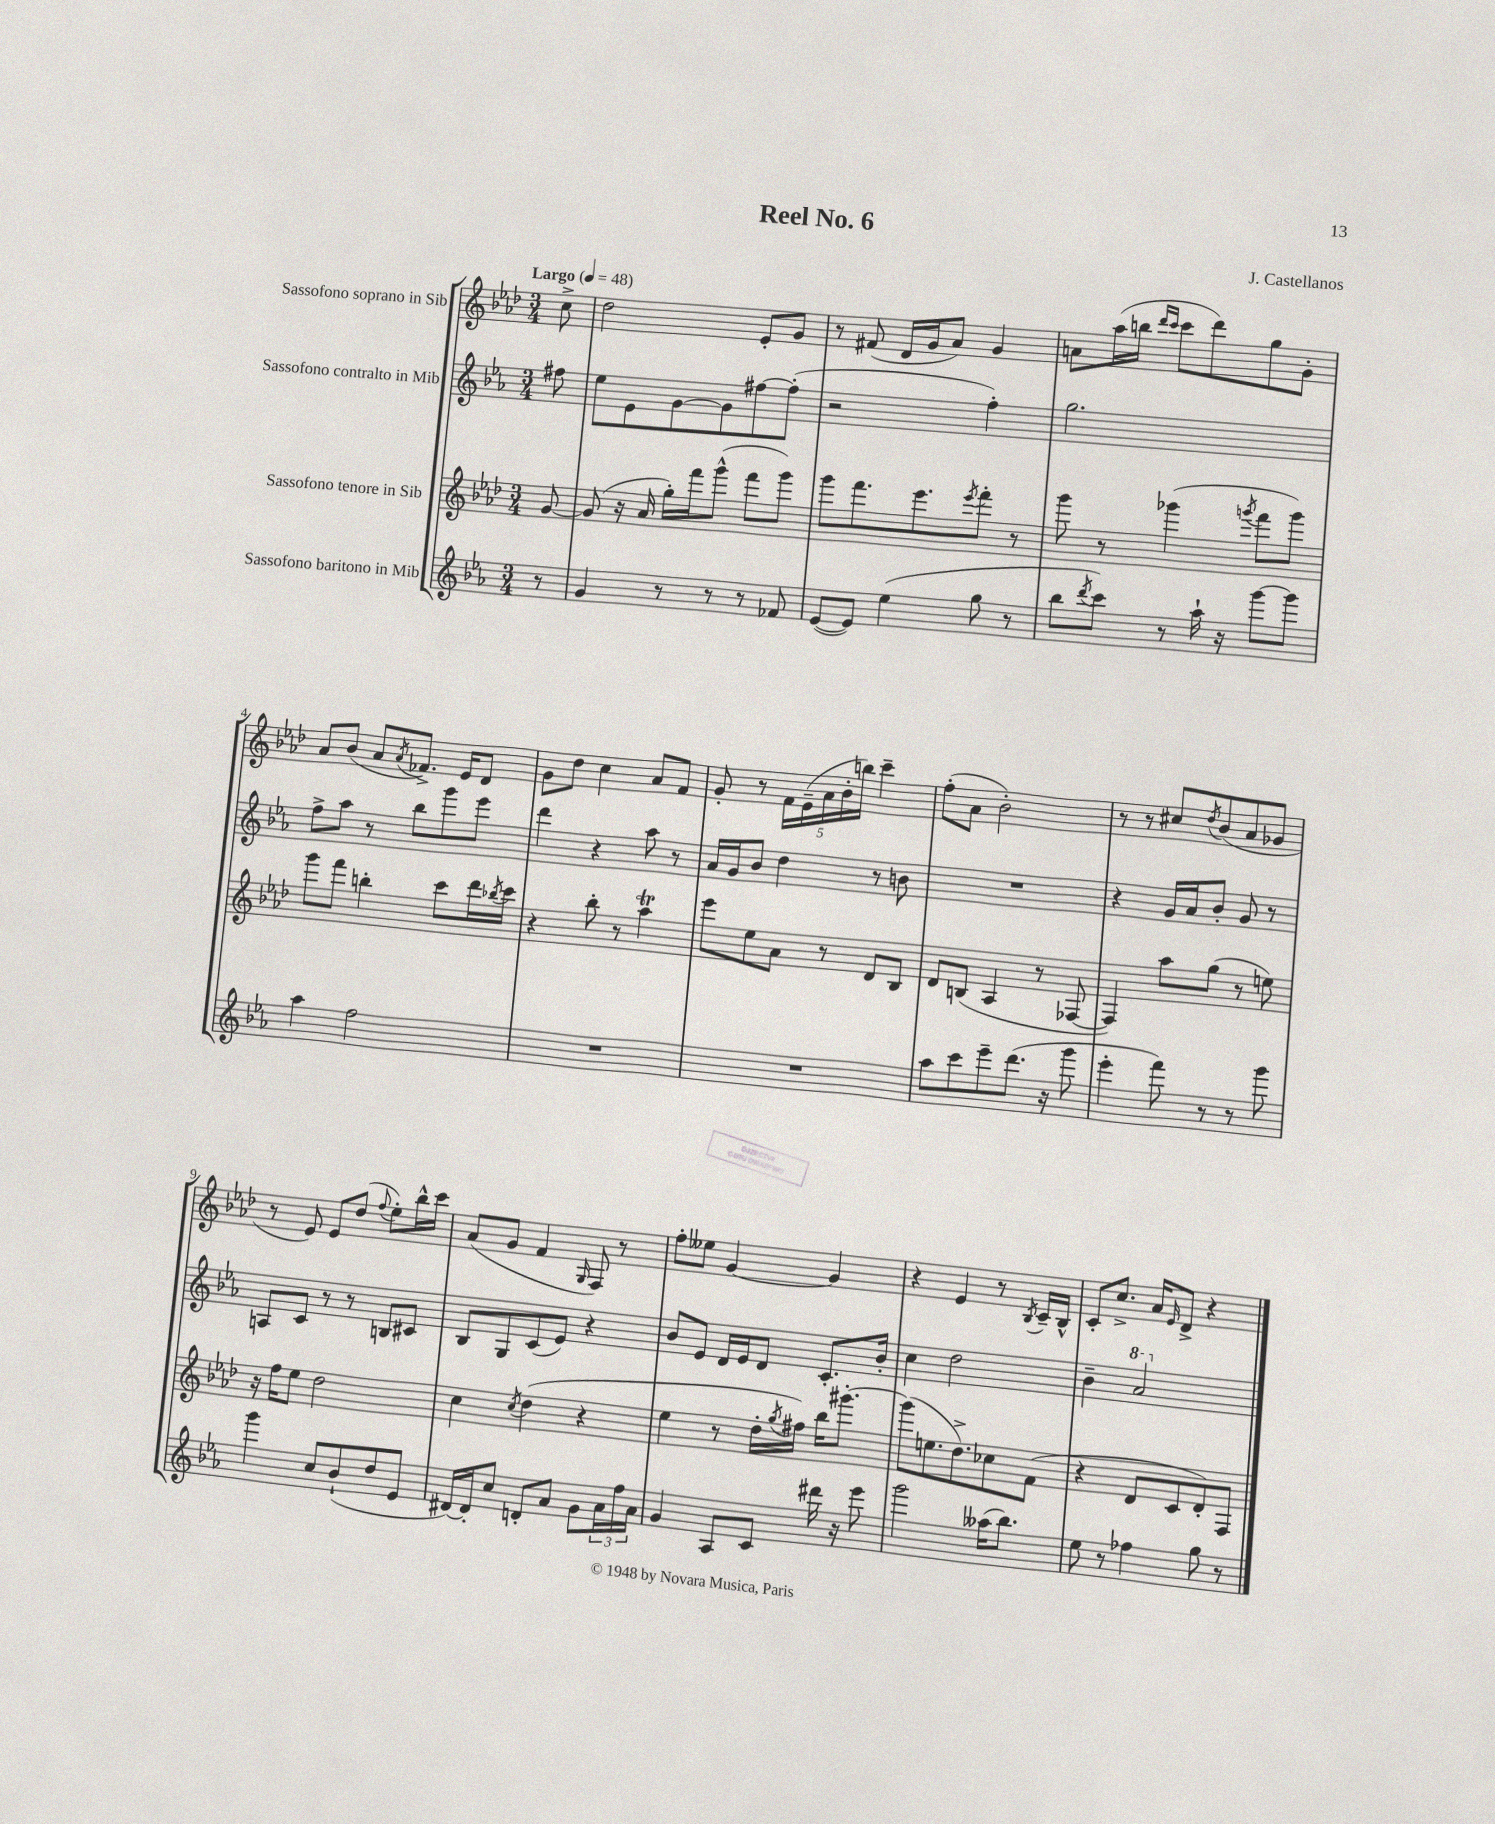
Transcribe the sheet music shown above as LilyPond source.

\header { title = "Reel No. 6" composer = "J. Castellanos" }
<<
\new StaffGroup <<
\new Staff = "s0" \with { instrumentName = "Sassofono soprano in Sib" } {
    \clef treble \key aes \major \numericTimeSignature \time 3/4 \partial 8 \tempo "Largo" 4 = 48
    c''8-> |
    des''2 ees'8-. g'8 |
    r8 fis'8( des'16 g'16 aes'8) g'4 |
    a'8 aes''16( b''16 \grace { des'''16 c'''16 } c'''8 des'''8) g''8 g'8-. |
    aes'8 bes'8( aes'8 \acciaccatura { aes'8 } fes'8.->) ees'16 des'8 |
    g'8 des''8 c''4 aes'8 f'8 |
    g'8-. r8 \tuplet 5/4 { f'16 ees'16--( aes'16 bes'16-. b''16) } c'''4-- |
    f''8-.( aes'8 bes'2-.) |
    r8 r8 cis''8 \acciaccatura { des''8 } bes'8( aes'8 ges'8 |
    r8 ees'8) ees'8 des''8( \appoggiatura { f''8 } ees''8-.) bes''16-^ c'''16 |
    aes'8( g'8 f'4 \grace { g16 } f8) r8 |
    f''8-. eeses''8 g'4~ g'4 |
    r4 ees'4 r8 \acciaccatura { bes8 } c'16-- bes16-^ |
    c'8-. c''8.-> aes'16 \grace { ees'16 } des'8-> r4 \bar "|." |
}
\new Staff = "s1" \with { instrumentName = "Sassofono contralto in Mib" } {
    \clef treble \key ees \major \numericTimeSignature \time 3/4 \partial 8
    fis''8 |
    ees''8 ees'8 g'8~ g'8 fis''8~ fis''8-.( |
    r2 f''4-.) |
    g''2. |
    f''8-> aes''8 r8 bes''8 g'''8 ees'''8 |
    d'''4 r4 aes''8 r8 |
    aes'16 g'16 bes'8 d''4 r8 b'8 |
    R2. |
    r4 g'16 aes'16 bes'8-. g'8 r8 |
    a8 c'8 r8 r8 b8 cis'8 |
    bes8 g8 c'8( ees'8) r4 |
    bes'8 ees'8 d'16 ees'16 d'8 c'8.-. bes'16-. |
    c''4 d''2 |
    bes'4-- \ottava #1 aes''2 \ottava #0 \bar "|." |
}
\new Staff = "s2" \with { instrumentName = "Sassofono tenore in Sib" } {
    \clef treble \key aes \major \numericTimeSignature \time 3/4 \partial 8
    g'8~ |
    g'8( r16 aes'16 g''16-.) f'''16 g'''8-^( f'''8 g'''8) |
    g'''8 f'''8. ees'''8. \acciaccatura { ees'''8 } f'''8-. r8 |
    g'''8 r8 ges'''4( \acciaccatura { g'''8 } f'''8 g'''8) |
    g'''8 f'''8 b''4-. c'''8 des'''16 \acciaccatura { bes''8 } c'''16 |
    r4 bes''8-. r8 aes''4\trill |
    ees'''8 ees''8 aes'8 r8 des'8 bes8 |
    des'8 b8( aes4 r8 fes8~ |
    fes4) aes''8 g''8( r8 e''8) |
    r16 f''16 ees''8 des''2 |
    c''4 \acciaccatura { c''8 } des''4( r4 |
    ees''4 r8 des''16-. \acciaccatura { g''8 } fis''16) bes''16 gis'''8.~-. |
    gis'''8( e''8. des''8.->) ces''8 f'8( |
    r4 des'8 c'8 des'8-.) f8 \bar "|." |
}
\new Staff = "s3" \with { instrumentName = "Sassofono baritono in Mib" } {
    \clef treble \key ees \major \numericTimeSignature \time 3/4 \partial 8
    r8 |
    g'4 r8 r8 r8 fes'8 |
    ees'8~( ees'8) ees''4( g''8 r8 |
    bes''8 \acciaccatura { d'''8 } c'''8) r8 aes''16-! r16 g'''8~ g'''8 |
    aes''4 f''2 |
    R2. |
    R2. |
    aes''8 c'''8 ees'''8-- d'''8.( r16 g'''8 |
    ees'''4-. f'''8) r8 r8 g'''8 |
    g'''4 c''8 bes'8-!( d''8 ees'8 |
    dis'16~) dis'16-. c''8 d'8-. aes'8 g'8 \tuplet 3/2 { aes'16 f''16 aes'16 } |
    g'4 aes8 c'8 dis'''16 r16 ees'''8 |
    g'''2 aeses''16( bes''8.) |
    ees''8 r8 fes''4 g''8 r8 \bar "|." |
}
>>
>>
